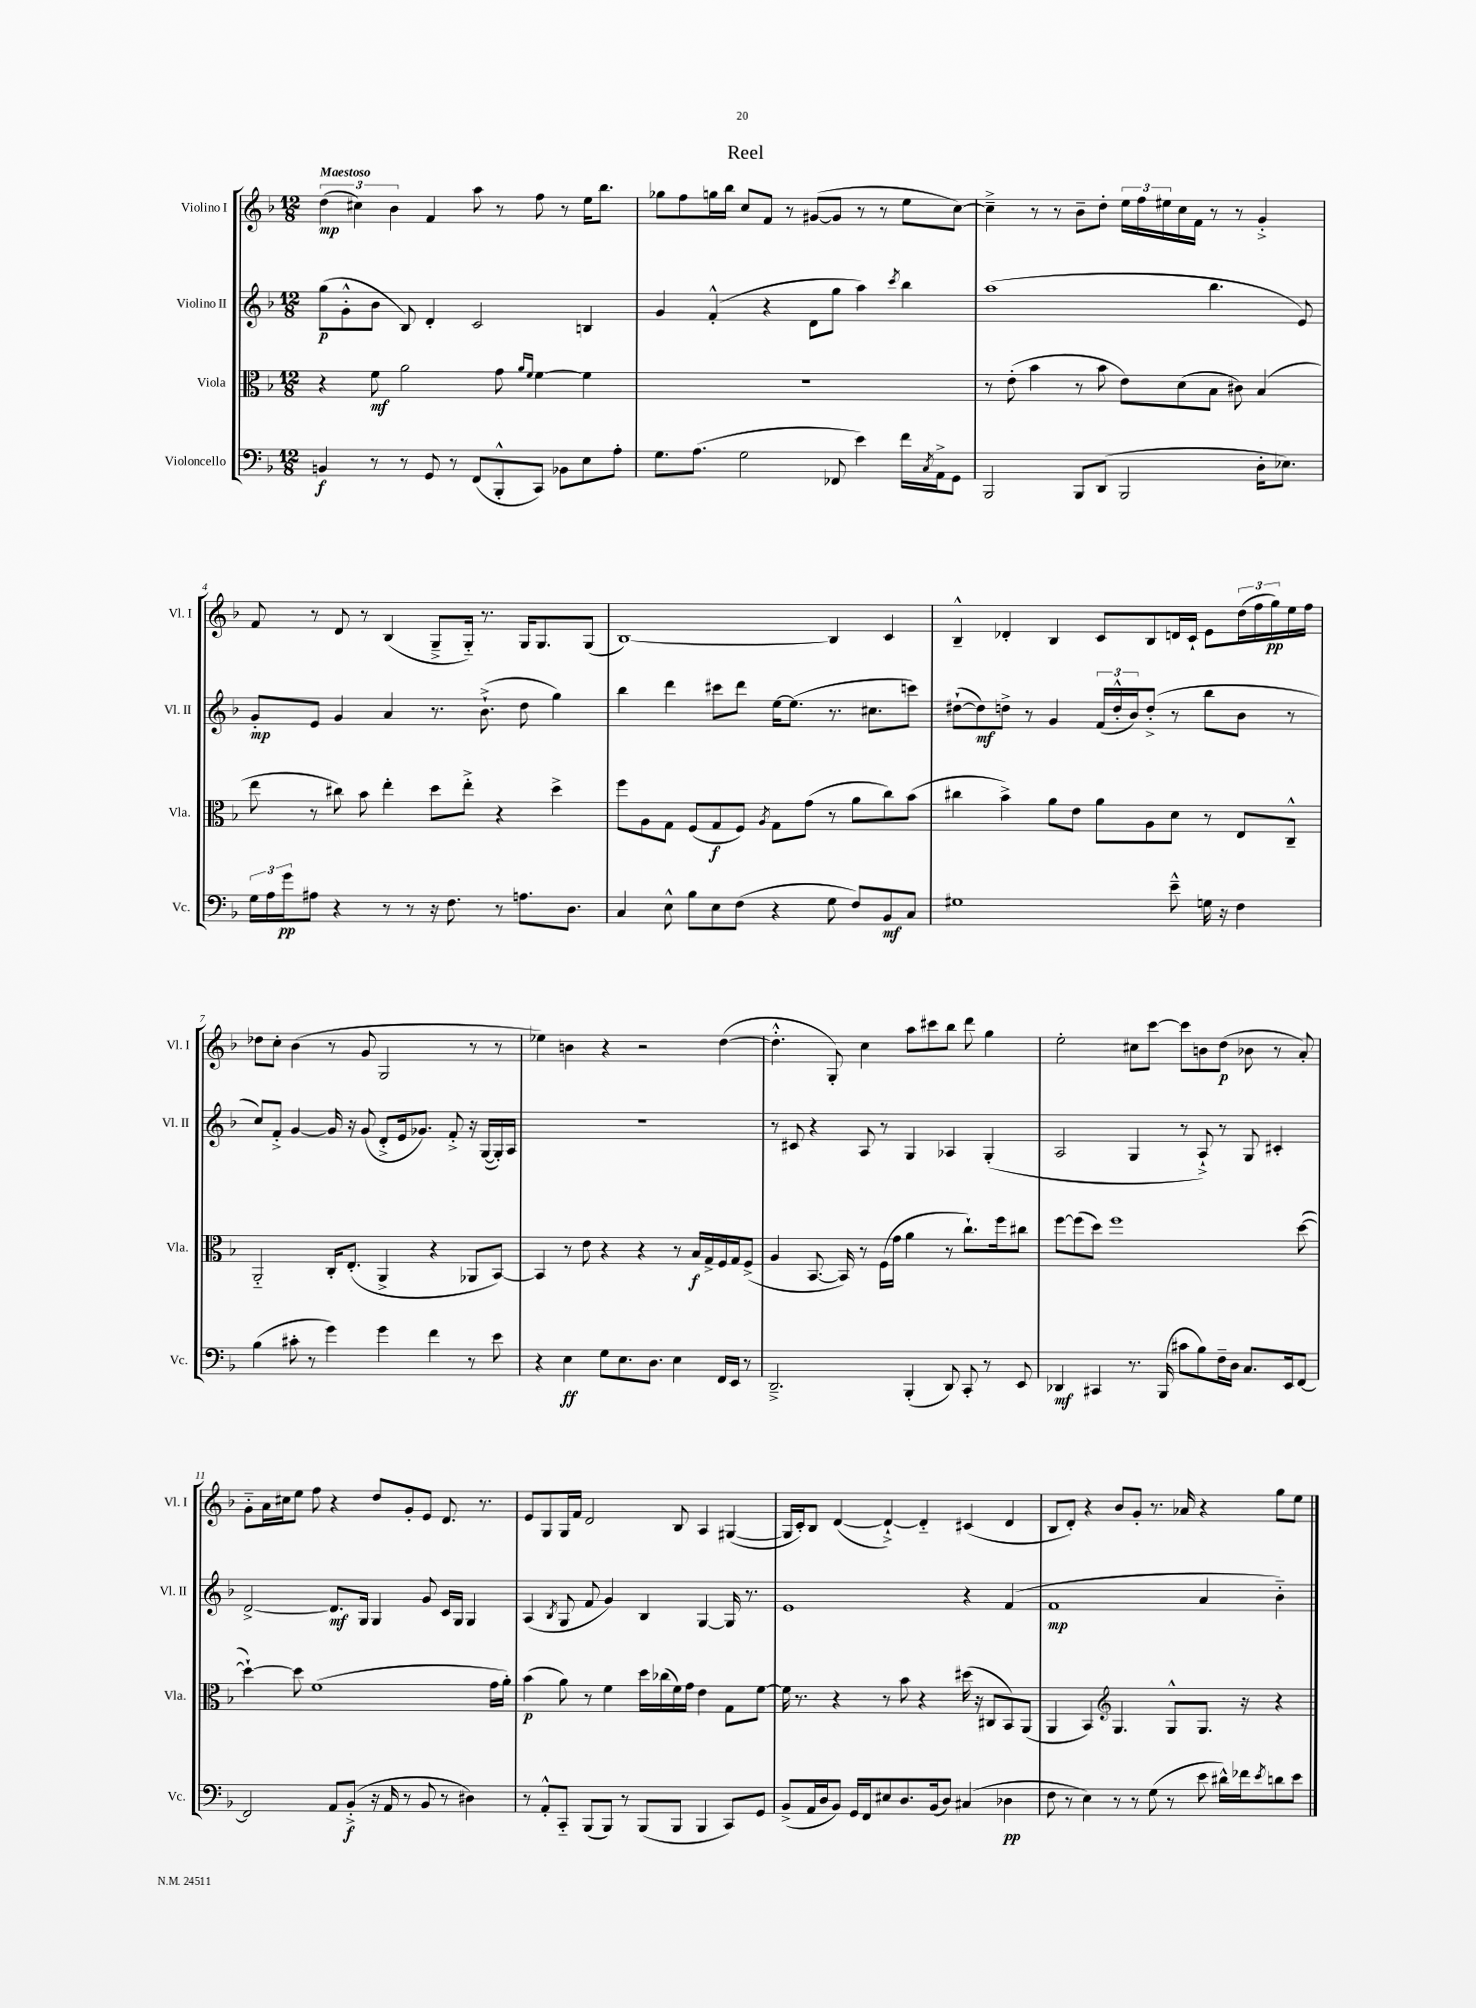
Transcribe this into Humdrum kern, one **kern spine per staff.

**kern	**dynam	**kern	**dynam	**kern	**dynam	**kern	**dynam
*part4	*part4	*part3	*part3	*part2	*part2	*part1	*part1
*staff4	*staff4	*staff3	*staff3	*staff2	*staff2	*staff1	*staff1
*I"Violoncello	*	*I"Viola	*	*I"Violino II	*	*I"Violino I	*
*I'Vc.	*	*I'Vla.	*	*I'Vl. II	*	*I'Vl. I	*
*clefF4	*	*clefC3	*	*clefG2	*	*clefG2	*
*k[b-]	*	*k[b-]	*	*k[b-]	*	*k[b-]	*
*M12/8	*	*M12/8	*	*M12/8	*	*M12/8	*
=1	=1	=1	=1	=1	=1	=1	=1
!	!	!	!	!	!	!LO:TX:a:B:t=Maestoso	!
4BBn/	f	4r	.	(8gg\L	p	(6dd\	mp
.	.	.	.	8g'^^\	.	.	.
.	.	.	.	.	.	6cc#X\)	.
8r	.	8f\	mf	8b-\J	.	.	.
.	.	.	.	.	.	6b-\	.
8r	.	2a\	.	8B-/)	.	.	.
8GG/	.	.	.	4d'/	.	4f/	.
8r	.	.	.	.	.	.	.
(8FF/L	.	.	.	2c/	.	8aa\	.
8BBB-'^^/	.	8g\	.	.	.	8r	.
.	.	16qqa/LL	.	.	.	.	.
.	.	16qqf/JJ	.	.	.	.	.
8CC/J)	.	[4f\	.	.	.	8ff\	.
8BB-X\L	.	.	.	.	.	8r	.
8E\	.	4f\]	.	4Bn/	.	16ee\KL	.
.	.	.	.	.	.	8.bb-\J	.
8A'\J	.	.	.	.	.	.	.
=2	=2	=2	=2	=2	=2	=2	=2
8.G\L	.	1.r	.	4g/	.	8gg-X\L	.
.	.	.	.	.	.	8ff\	.
(8.A\J	.	.	.	.	.	.	.
.	.	.	.	(4f'^^/	.	16ggn\L	.
.	.	.	.	.	.	16bb-\JJ	.
2G\	.	.	.	.	.	8cc/L	.
.	.	.	.	4r	.	8f/J	.
.	.	.	.	.	.	8r	.
.	.	.	.	8d\L	.	([8g#X/L	.
8FF-X/	.	.	.	8gg\J	.	8g#/J]	.
4e\)	.	.	.	4aa\)	.	8r	.
.	.	.	.	.	.	8r	.
.	.	.	.	8qccc/	.	.	.
16f\LL	.	.	.	4bb-\	.	8ee\L	.
8qC/	.	.	.	.	.	.	.
16AA^\J	.	.	.	.	.	.	.
8GG\J	.	.	.	.	.	[8cc\J)	.
=3	=3	=3	=3	=3	=3	=3	=3
2BBB-/	.	8r	.	(1aa	.	4cc~^\]	.
.	.	(8e'\	.	.	.	.	.
.	.	4b-\	.	.	.	8r	.
.	.	.	.	.	.	8r	.
8BBB-/L	.	8r	.	.	.	8b-~\L	.
(8DD/J	.	8b-\	.	.	.	8dd'\J	.
2BBB-/	.	8e\L)	.	.	.	24ee\LL	.
.	.	.	.	.	.	24ff\	.
.	.	.	.	.	.	24ee#X\	.
.	.	(8d\	.	.	.	16cc\	.
.	.	.	.	.	.	16f\JJ	.
.	.	8B-\J	.	4.bb-\	.	8r	.
.	.	8c#X\)	.	.	.	8r	.
16D'\KL	.	(4B-/	.	.	.	4g'^/	.
8.E-X\J)	.	.	.	.	.	.	.
.	.	.	.	8e/)	.	.	.
!!LO:LB:g=z
=4	=4	=4	=4	=4	=4	=4	=4
24G\LL	.	8ee\	.	8g'/L	mp	8f/	.
24A\	.	.	.	.	.	.	.
24g\J	pp	.	.	.	.	.	.
8A#X\J	.	8r	.	8e/J	.	8r	.
4r	.	8cc#X\)	.	4g/	.	8d/	.
.	.	8b-\	.	.	.	8r	.
8r	.	4ee'\	.	4a/	.	(4B-/	.
8r	.	.	.	.	.	.	.
16r	.	8dd\L	.	8.r	.	8G~^/L	.
8.F\	.	.	.	.	.	.	.
.	.	8ee'^\J	.	.	.	16G/Jk)	.
.	.	.	.	(8.b-`^\	.	8.r	.
8r	.	4r	.	.	.	.	.
8.An\L	.	.	.	8dd\	.	16G/KL	.
.	.	.	.	.	.	8.G/	.
.	.	4dd^\	.	4gg\)	.	.	.
8.D\J	.	.	.	.	.	.	.
.	.	.	.	.	.	(8G/J	.
=5	=5	=5	=5	=5	=5	=5	=5
4C/	.	8ff\L	.	4bb-\	.	[1B-)	.
.	.	8A\	.	.	.	.	.
8E^^\	.	8G\J	.	4ddd\	.	.	.
8B-\L	.	(8F/L	.	.	.	.	.
8E\	.	8G/	f	8ccc#X\L	.	.	.
(8F\J	.	8F/J)	.	8ddd\J	.	.	.
.	.	8qA/	.	.	.	.	.
4r	.	8G\L	.	[16ee\KL	.	.	.
.	.	.	.	(8.ee\J]	.	.	.
.	.	(8g\J	.	.	.	.	.
8G\	.	8r	.	8.r	.	4B-/]	.
8F/L)	.	8a\L	.	.	.	.	.
.	.	.	.	8.cc#X\L	.	.	.
8BB-/	mf	8cc\)	.	.	.	4c/	.
8C/J	.	(8b-\J	.	8cccn\J)	.	.	.
=6	=6	=6	=6	=6	=6	=6	=6
1G#X	.	4cc#X\	.	([8dd#X`\L	.	4B-~^^/	.
.	.	.	.	8dd#\])	mf	.	.
.	.	4b-^\)	.	8ddn^\J	.	4d-X'/	.
.	.	.	.	8r	.	.	.
.	.	8a\L	.	4g/	.	4B-/	.
.	.	8e\J	.	.	.	.	.
.	.	8a\L	.	(24f/LL	.	8c/L	.
.	.	.	.	24dd'^^/	.	.	.
.	.	.	.	24b-/J)	.	.	.
.	.	8A\	.	(8dd'^/J	.	8B-/	.
8e~^^\	.	8d\J	.	8r	.	16dn/L	.
.	.	.	.	.	.	16c`/JJ	.
16Gn\	.	8r	.	8bb-\L	.	8e\L	.
16r	.	.	.	.	.	.	.
4F\	.	8E/L	.	8b-\J	.	(24dd\L	.
.	.	.	.	.	.	24ff\	.
.	.	.	.	.	.	24gg\)	pp
.	.	8C~^^/J	.	8r	.	16ee\	.
.	.	.	.	.	.	16ff\JJ	.
!!LO:LB:g=z
=7	=7	=7	=7	=7	=7	=7	=7
(4B-\	.	2AA/	.	8cc/L)	.	8dd-X\L	.
.	.	.	.	8f'^/J	.	8cc'\J	.
8c#X'\	.	.	.	[4g/	.	(4b-\	.
8r	.	.	.	.	.	.	.
4g\)	.	16C'/KL	.	16g/]	.	8r	.
.	.	(8.E'/J	.	16r	.	.	.
.	.	.	.	(8g/	.	8g/	.
4g\	.	4AA^/	.	8d'^/L	.	2G/	.
.	.	.	.	16e/k	.	.	.
.	.	.	.	8.g-X/J)	.	.	.
4f\	.	4r	.	.	.	.	.
.	.	.	.	8f'^/	.	.	.
8r	.	8AA-X/L	.	16r	.	8r	.
.	.	.	.	([16G/LL	.	.	.
8e\	.	[8BB-/J)	.	16G'/])	.	8r	.
.	.	.	.	16A/JJ	.	.	.
=8	=8	=8	=8	=8	=8	=8	=8
4r	.	4BB-/]	.	1.r	.	4ee-X\)	.
4E\	ff	8r	.	.	.	4bn\	.
.	.	8e\	.	.	.	.	.
8G\L	.	4r	.	.	.	4r	.
8.E\	.	.	.	.	.	.	.
.	.	4r	.	.	.	2r	.
8.D\J	.	.	.	.	.	.	.
4E\	.	8r	.	.	.	.	.
.	.	16B-/LL	f	.	.	.	.
.	.	16G^/	.	.	.	.	.
16FF/LL	.	16F/	.	.	.	([4dd\	.
16EE/JJ	.	16G/J	.	.	.	.	.
8r	.	(8F^/J	.	.	.	.	.
=9	=9	=9	=9	=9	=9	=9	=9
2.DD~^/	.	4A/	.	8r	.	4.dd'^^\]	.
.	.	.	.	8c#X/	.	.	.
.	.	[8.BB-/	.	4r	.	.	.
.	.	.	.	.	.	8G'/)	.
.	.	16BB-/])	.	.	.	.	.
.	.	8r	.	8A/	.	4cc\	.
.	.	(16F\LL	.	8r	.	.	.
.	.	16g\JJ	.	.	.	.	.
(4BBB-'/	.	4a\	.	4G/	.	8aa\L	.
.	.	.	.	.	.	8ccc#X\	.
8DD/)	.	8r	.	4A-X/	.	8bb-\J	.
8CC'/	.	8.cc`\L)	.	.	.	8ddd\	.
8r	.	.	.	(4G'/	.	4gg\	.
.	.	16ff\k	.	.	.	.	.
8EE/	.	8cc#X\J	.	.	.	.	.
=10	=10	=10	=10	=10	=10	=10	=10
4DD-X/	mf	[8ff\L	.	2A/	.	2ee'\	.
.	.	(8ff\]	.	.	.	.	.
4CC#X/	.	8dd\J)	.	.	.	.	.
.	.	1ff	.	.	.	.	.
8.r	.	.	.	4G/	.	8cc#X\L	.
.	.	.	.	.	.	[8ccc\J	.
(16BBB-/	.	.	.	.	.	.	.
8c#X\L	.	.	.	8r	.	8ccc\L]	.
8B-\)	.	.	.	8A`^/)	.	8bn\	.
16F~\L	.	.	.	8r	.	(8dd\J	p
16D\JJ	.	.	.	.	.	.	.
8.C/L	.	.	.	8G/	.	8b-X\	.
.	.	.	.	4c#X'/	.	8r	.
16EE/k	.	.	.	.	.	.	.
[8FF/J	.	([8dd\	.	.	.	8a'/)	.
!!LO:LB:g=z
=11	=11	=11	=11	=11	=11	=11	=11
2FF/]	.	4dd`\_)	.	[2d^/	.	8g\L	.
.	.	.	.	.	.	16a\L	.
.	.	.	.	.	.	16cc#X\J	.
.	.	8dd\]	.	.	.	8ee\J	.
.	.	(1f	.	.	.	8ff\	.
8AA/L	.	.	.	8.d/L]	mf	4r	.
(8BB-'^/J	f	.	.	.	.	.	.
.	.	.	.	16G/Jk	.	.	.
16r	.	.	.	4G/	.	8dd/L	.
16AA/	.	.	.	.	.	.	.
8r	.	.	.	.	.	8g'/	.
8BB-/	.	.	.	8g/	.	8e/J	.
8r	.	.	.	16c/LL	.	8.d/	.
.	.	.	.	16G/JJ	.	.	.
4D#X\)	.	.	.	4G/	.	.	.
.	.	.	.	.	.	8.r	.
.	.	16g\LL	.	.	.	.	.
.	.	16a'\JJ)	.	.	.	.	.
=12	=12	=12	=12	=12	=12	=12	=12
8r	.	(4b-\	p	(4A/	.	8e/L	.
8AA'^^/L	.	.	.	.	.	8G/	.
.	.	.	.	8qB-/	.	.	.
8CC/J	.	8a\)	.	8G/	.	16G/L	.
.	.	.	.	.	.	16f/JJ	.
(8BBB-/L	.	8r	.	8f/	.	2d/	.
8BBB-/J)	.	4f\	.	4g/)	.	.	.
8r	.	.	.	.	.	.	.
(8BBB-/L	.	16dd\LL	.	4B-/	.	.	.
.	.	(16cc-X\	.	.	.	.	.
8BBB-/J	.	16f\)	.	.	.	8B-/	.
.	.	16g\JJ	.	.	.	.	.
4BBB-/	.	4e\	.	[4G/	.	4A/	.
8CC/L)	.	8G\L	.	16G/]	.	([4G#X/	.
.	.	.	.	8.r	.	.	.
8GG/J	.	[8f\J	.	.	.	.	.
=13	=13	=13	=13	=13	=13	=13	=13
(8BB-^/L	.	16f\]	.	1e	.	16G#/LL]	.
.	.	8.r	.	.	.	16c'/J)	.
16AA/L	.	.	.	.	.	8B-/J	.
16D/J	.	.	.	.	.	.	.
8BB-/J)	.	4r	.	.	.	([4d/	.
16GG/LL	.	.	.	.	.	.	.
16FF/J	.	.	.	.	.	.	.
8E#X/	.	8r	.	.	.	4d`^/_)	.
8.D/	.	8b-\	.	.	.	.	.
.	.	4r	.	.	.	4d/]	.
(16BB-/k	.	.	.	.	.	.	.
8D/J)	.	.	.	.	.	.	.
(4C#X/	.	(16dd#X\	.	4r	.	(4c#X/	.
.	.	16r	.	.	.	.	.
.	.	8C#X/L	.	.	.	.	.
4D-X\	pp	8BB-/)	.	(4f/	.	4d/	.
.	.	(8AA/J	.	.	.	.	.
=14	=14	=14	=14	=14	=14	=14	=14
8F\	.	4AA/	.	1f	mp	8B-/L	.
8r	.	.	.	.	.	8d'/J)	.
4E\)	.	4BB-/)	.	.	.	4r	.
*	*	*clefG2	*	*	*	*	*
8r	.	4.G/	.	.	.	8b-/L	.
8r	.	.	.	.	.	8g'/J	.
(8G\	.	.	.	.	.	8.r	.
8r	.	8G^^/L	.	.	.	.	.
.	.	.	.	.	.	16a-X/	.
8e\	.	8.G/J	.	4a/	.	4r	.
16d#X^^\LL)	.	.	.	.	.	.	.
16f-X\J	.	16r	.	.	.	.	.
8qe/	.	.	.	.	.	.	.
8dn\	.	4r	.	4b-\)	.	8gg\L	.
8e\J	.	.	.	.	.	8ee\J	.
==	==	==	==	==	==	==	==
*-	*-	*-	*-	*-	*-	*-	*-
